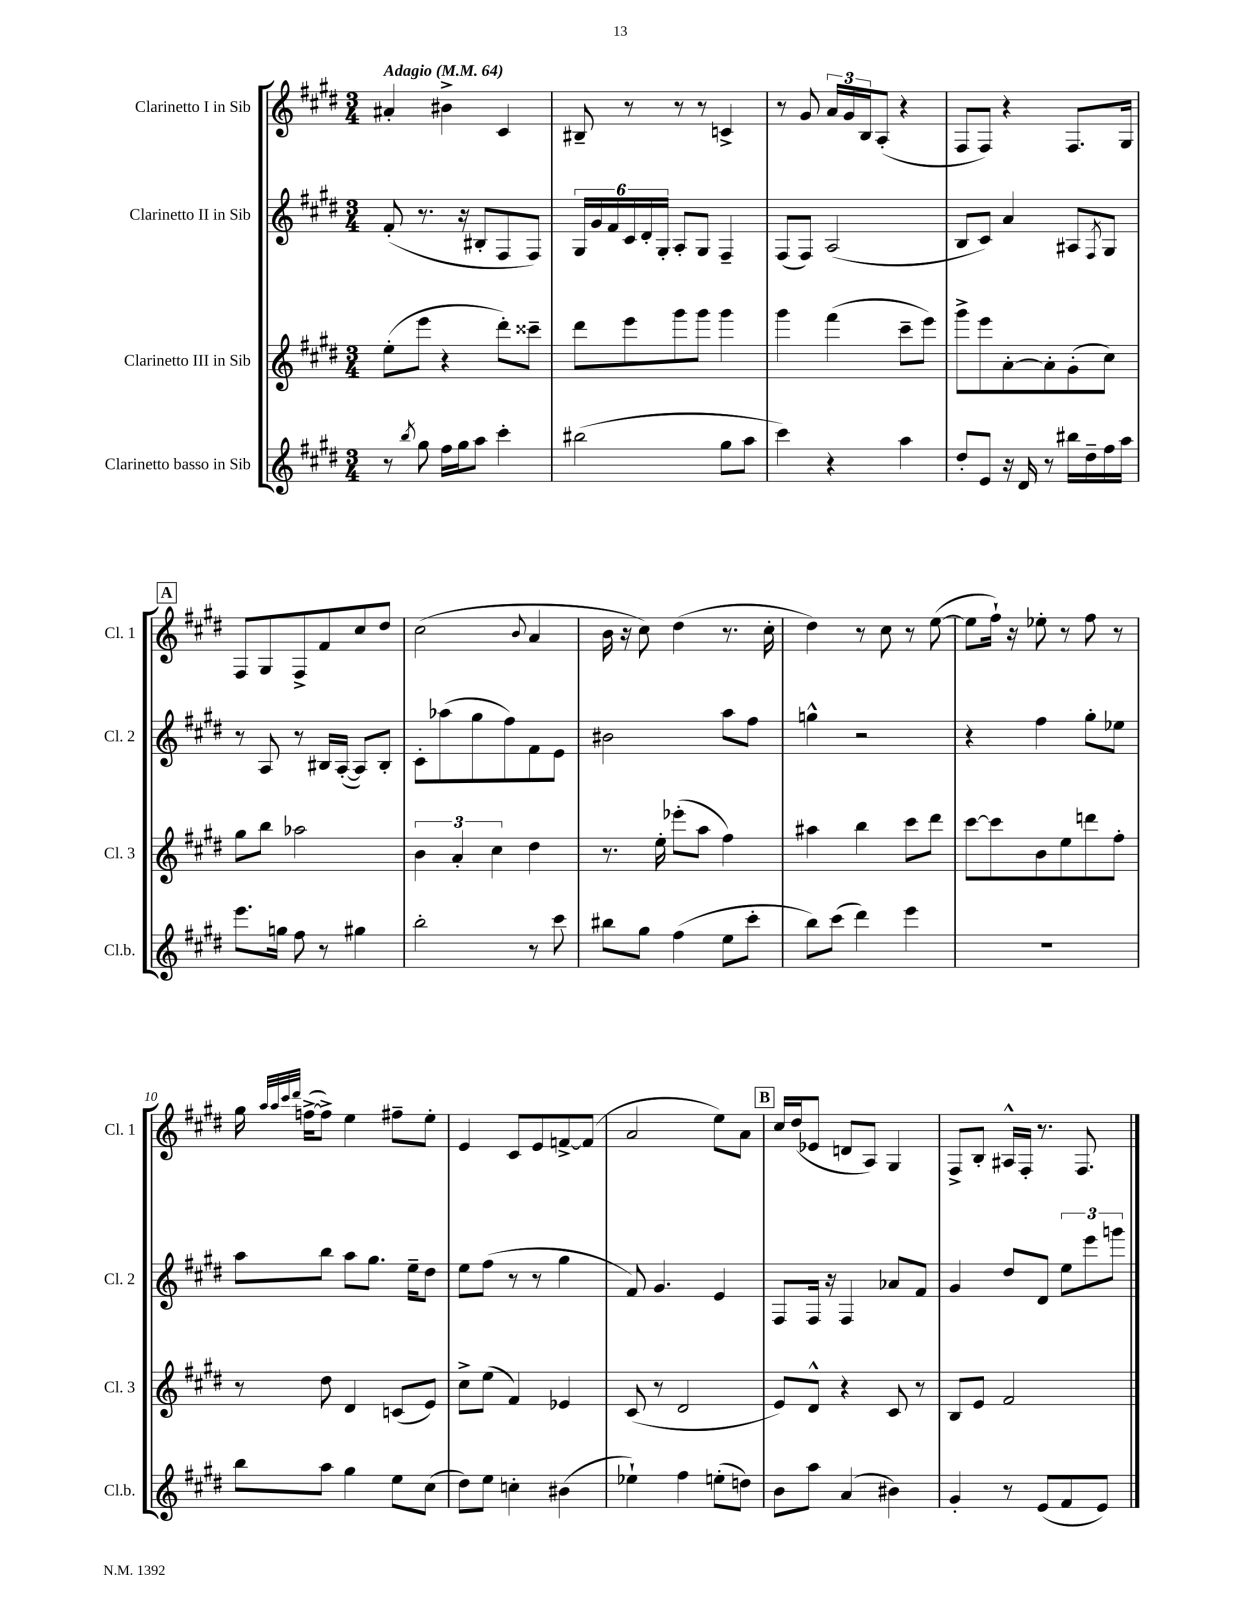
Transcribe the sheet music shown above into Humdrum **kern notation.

**kern	**kern	**kern	**kern
*staff4	*staff3	*staff2	*staff1
*clefG2	*clefG2	*clefG2	*clefG2
*k[f#c#g#d#]	*k[f#c#g#d#]	*k[f#c#g#d#]	*k[f#c#g#d#]
*M3/4	*M3/4	*M3/4	*M3/4
*MM64	*MM64	*MM64	*MM64
8r	(8ee'	(8f#'	4a#'
8qbb	.	.	.
8gg#	8eee	8.r	.
16ff#	4r	.	4b#^
16gg#	.	16r	.
8aa	.	8B#'	.
4ccc#'	8ddd#')	8F#	4c#
.	8ccc##~	8F#)	.
=	=	=	=
(2bb#	8ddd#	24G#	8B#~
.	.	24g#	.
.	.	24f#	.
.	8eee	24c#	8r
.	.	24d#'	.
.	.	24G#'	.
.	8ggg#	8A'	8r
.	8ggg#	8G#	8r
8gg#	4ggg#	4F#~	4c^
8aa	.	.	.
=	=	=	=
4ccc#)	4ggg#	(8F#	8r
.	.	8F#)	8g#
4r	(4fff#	(2A	24a
.	.	.	24g#
.	.	.	24B
.	.	.	(8A'
4aa	8ccc#~	.	4r
.	8eee)	.	.
=	=	=	=
8dd#'	8ggg#^	8B	8F#
8e	8eee	8c#)	8F#)
16r	[8a'	4a	4r
16d#	.	.	.
8r	8a']	.	.
16bb#	(8g#'	8A#	8.F#
16dd#~	.	.	.
.	.	8qF#	.
16ff#	8cc#)	8G#	.
16aa	.	.	16G#
=	=	=	=
8.eee	8gg#	8r	8F#
.	8bb	8A	8G#
16gg	.	.	.
8ff#	2aa-	8r	8F#^
8r	.	16B#	8f#
.	.	([16A'	.
4gg#	.	8A])	8cc#
.	.	8B#'	8dd#
=	=	=	=
2bb'	6b	8c#'	(2cc#
.	.	(8aa-	.
.	6a'	.	.
.	.	8gg#	.
.	6cc#	.	.
.	.	8ff#)	.
.	.	.	8qqb
8r	4dd#	8f#	4a
8ccc#	.	8e	.
=	=	=	=
8bb#	8.r	2b#	16b
.	.	.	16r
8gg#	.	.	8cc#)
.	16ee'	.	.
(4ff#	(8eee-'	.	(4dd#
.	8aa	.	.
8ee	4ff#)	8aa	8.r
8ccc#'	.	8ff#	.
.	.	.	16cc#'
=	=	=	=
8bb)	4aa#	4gg^^	4dd#)
(8ccc#	.	.	.
4ddd#)	4bb	2r	8r
.	.	.	8cc#
4eee	8ccc#	.	8r
.	8ddd#	.	([8ee
=	=	=	=
2.r	[8ccc#	4r	8ee]
.	8ccc#]	.	16ff#`)
.	.	.	16r
.	8b	4ff#	8ee-'
.	8ee	.	8r
.	8ddd	8gg#'	8ff#
.	8ff#'	8ee-	8r
=	=	=	=
8bb	8r	8aa	16gg#
.	.	.	32qqaa
.	.	.	32qqaa
.	.	.	32qqccc#
.	.	.	32qqddd#
.	.	.	([16ff^
8aa	8dd#	8bb	8ff^])
4gg#	4d#	8aa	4ee
.	.	8.gg#	.
8ee	(8c	.	8ff#~
.	.	16ee~	.
(8cc#	8e)	8dd#	8ee'
=	=	=	=
8dd#)	8cc#^	8ee	4e
8ee	(8ee	(8ff#	.
4cc'	4f#)	8r	8c#
.	.	8r	8e
(4b#	4e-	4gg#	[8f^
.	.	.	(8f]
=	=	=	=
4ee-`)	(8c#	8f#)	2a
.	8r	4.g#	.
4ff#	2d#	.	.
(8ee'	.	4e	8ee)
8dd)	.	.	8a
=	=	=	=
8b	8e)	8F#	16cc#
.	.	.	(16dd#
8aa	8d#^^	16F#	8e-
.	.	16r	.
(4a	4r	4F#	8d
.	.	.	8A)
4b#)	8c#	8a-	4G#
.	8r	8f#	.
=	=	=	=
4g#'	8B	4g#	8F#^
.	8e	.	8B'
8r	2f#	8dd#	16A#^^
.	.	.	16F#'
(8e	.	8d#	8.r
8f#	.	12ee	.
.	.	.	8.F#
.	.	12eee	.
8e)	.	.	.
.	.	12ggg	.
==	==	==	==
*-	*-	*-	*-
